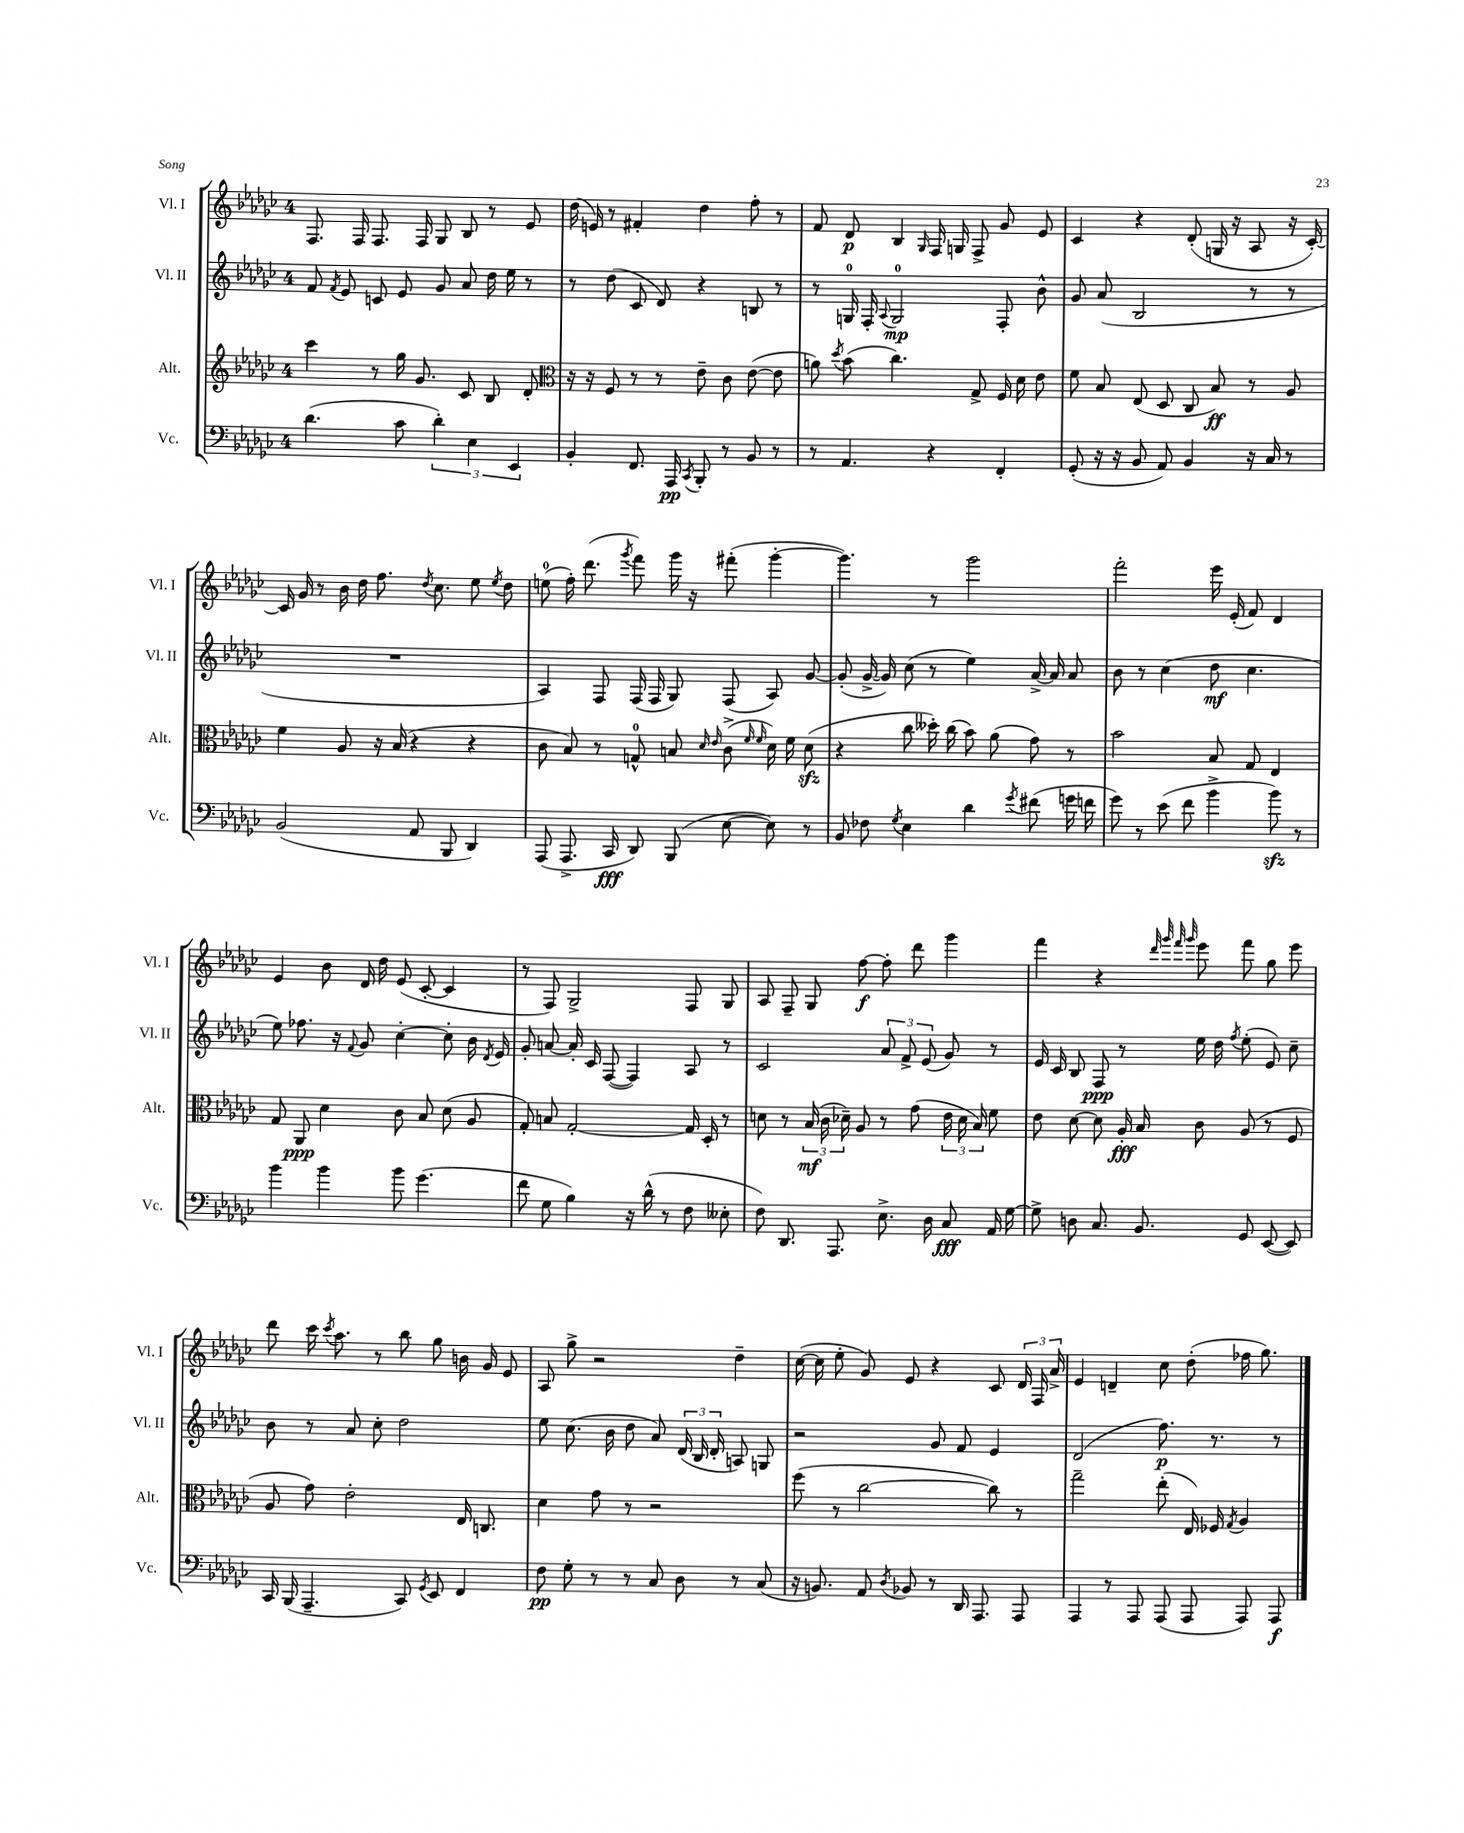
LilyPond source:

<<
\new StaffGroup <<
\new Staff = "s0" \with { instrumentName = "Vl. I" shortInstrumentName = "Vl. I" } {
    \clef treble \key ges \major \once \override Staff.TimeSignature.style = #'single-digit \time 4/4
    \autoBeamOff f8. f16 f8. f16 ges8 bes8 r8 ees'8 |
    des''16( e'16) r8 fis'4-. des''4 f''8-. r8 |
    f'8 des'8\p bes4 \grace { ges16 } f16 g16 f8-> ges'8 ees'8 |
    ces'4 r4 des'8-.( g16 r16 aes8 r16 ces'16~-.) |
    ces'16 ges'16 r8 bes'16 des''16 f''8. \acciaccatura { des''8 } ces''8. ees''8 \acciaccatura { ees''8 } des''8 |
    e''8-0( f''16-.) des'''8.( \acciaccatura { ges'''8 } f'''8) ges'''16 r16 fis'''8-.( ges'''4~-. |
    ges'''4.) r8 ges'''2 |
    f'''2-. ees'''16 ees'16-.( f'8) des'4 |
    ees'4 bes'8 des'16 des''16 ees'8( ces'8~-. ces'4 |
    r8 f8) ges2-> f8 ges8 |
    aes8 f8-- ges8 f''8~\f f''8-. des'''8 ges'''4 |
    f'''4 r4 \grace { des'''32 ges'''32 f'''32 ges'''32 } ees'''8 f'''8 ges''8 ees'''8 |
    des'''8 ces'''16 \acciaccatura { ces'''8 } aes''8. r8 bes''8 ges''8 b'16 ges'16 ees'8 |
    aes8 ges''8-> r2 des''4-- |
    ces''16~( ces''16 ees''8-. ges'8) ees'8 r4 ces'8 \tuplet 3/2 { des'16 f16 aes'16-> } |
    ees'4 d'4-- ces''8 des''8-.( fes''16 ges''8.) \bar "|." |
}
\new Staff = "s1" \with { instrumentName = "Vl. II" shortInstrumentName = "Vl. II" } {
    \clef treble \key ges \major \once \override Staff.TimeSignature.style = #'single-digit \time 4/4
    \autoBeamOff f'8 \acciaccatura { f'8 } ees'8 c'8 ees'8 ges'8 aes'8 des''16 ees''16 r8 |
    r8 des''8( ces'8 des'8) r4 b8 r8 |
    r8 g16-0 f16-. \appoggiatura { aes8 } g2-0\mp f8-. bes'8-^ |
    ges'8 aes'8( bes2 r8 r8 |
    R1 |
    aes4) f8 f16( f16 ges8) f8( aes8) ges'8~ |
    ges'8-.( ges'16~-> ges'16) ces''8( r8 ees''4) aes'16~-> aes'16 aes'8 |
    bes'8 r8 ces''4( des''8\mf ces''4. |
    ees''8) fes''8. r16 \appoggiatura { f'8 } ges'8 ces''4~-. ces''8-. bes'16 \acciaccatura { des'8 } ees'16 |
    ges'8-. a'8~ a'16-. ces'16 f8~( f4) aes8 r8 |
    ces'2 \tuplet 3/2 { aes'8 f'8-> ees'8( } ges'8) r8 |
    ees'16 ces'16 bes8 f8\ppp r8 ees''16 des''16 \acciaccatura { f''8 } ees''8-.( ees'8) ces''8-- |
    bes'8 r8 aes'8 ces''8-. des''2 |
    ees''8 ces''8.( bes'16 des''8 aes'8) \tuplet 3/2 { des'16( bes16 des'16-. } a8) g8 |
    r2 ges'8 f'8 ees'4 |
    des'2( f''8.\p) r8. r8 \bar "|." |
}
\new Staff = "s2" \with { instrumentName = "Alt." shortInstrumentName = "Alt." } {
    \clef treble \key ges \major \once \override Staff.TimeSignature.style = #'single-digit \time 4/4
    \autoBeamOff ces'''4 r8 ges''16 ges'8. ces'8 bes8 des'8-. |
    \clef alto r16 r16 f8 r8 r8 ees'8-- ces'8 ees'8~( ees'8 |
    a'8) \acciaccatura { des''8 } bes'8( ces''4.) ges8-> f16 des'16 ees'8 |
    f'8 bes8 ees8( des8 ces8 bes8\ff) r8 aes8 |
    f'4 aes8 r16 bes16( r4 r4 |
    ces'8 bes8) r8 g8-0-^ b8 \grace { des'16 ees'16 } ces'8->( \grace { f'16 f'16 } des'16) f'16 des'8\sfz( |
    r4 ces''8 deses''16-.) ces''16( bes'8) aes'8( ges'8) r8 |
    bes'2 bes8 ges8 ees4 |
    ges8 aes,8\ppp des'4 ces'8 bes8 des'8( aes8 |
    ges8-.) b8 ges2~-. ges16 des16-. r8 |
    d'8 r8 \tuplet 3/2 { bes16\mf( ces'16 des'16--) } aes8 r8 ges'8( \tuplet 3/2 { ees'16 des'16 bes16) } f'8 |
    ees'8 des'8~ des'8 aes16-.\fff bes16 ces'8 aes8( r8 f8 |
    aes8 ges'8) ees'2-. ees16 c8. |
    des'4 ges'8 r8 r2 |
    f''8( r8 ces''2~ ces''8) r8 |
    ges''2-- ees''8-.( ees16) fes16 \acciaccatura { ges8 } aes4 \bar "|." |
}
\new Staff = "s3" \with { instrumentName = "Vc." shortInstrumentName = "Vc." } {
    \clef bass \key ges \major \once \override Staff.TimeSignature.style = #'single-digit \time 4/4
    \autoBeamOff des'4.( ces'8 \tuplet 3/2 { des'4-.) ees4 ees,4 } |
    bes,4-. f,8. aes,,16\pp \acciaccatura { ces,8 } bes,,8-. r8 bes,8 r8 |
    r8 aes,4. r4 f,4-. |
    ges,8-.( r16 r16 bes,8 aes,8) bes,4 r16 ces16 r8 |
    bes,2( aes,8 bes,,8 des,4) |
    aes,,8( aes,,8.-> ces,16\fff des,8) bes,,8( ees8~ ees8) r8 |
    bes,8 fes8 \acciaccatura { ges8 } ees4 des'4 \acciaccatura { ges'8 } fis'8( g'16 f'16 |
    ges'8) r8 ees'8( f'8 bes'4-> bes'8\sfz) r8 |
    bes'4 bes'4 bes'8 ges'4.( |
    f'8 ges8 bes4) r16 des'16-^( r8 f8 eeses8-. |
    f8) des,8. aes,,8. ees8.-> des16 ces8\fff aes,16 ges16~ |
    ges8-> d8 ces8. bes,8. ges,8 ees,8~( ees,8) |
    ces,16 bes,,16( aes,,4.-- ces,8) \acciaccatura { ges,8 } ees,8 f,4 |
    f8\pp ges8-. r8 r8 ces8 des8 r8 ces8( |
    r16 b,8.) aes,8 \acciaccatura { des8 } bes,8 r8 des,16 aes,,8. aes,,8 |
    aes,,4 r8 aes,,8 aes,,8( aes,,8 aes,,8) aes,,8\f \bar "|." |
}
>>
>>
\layout { \context { \Score \remove "Bar_number_engraver" } }
